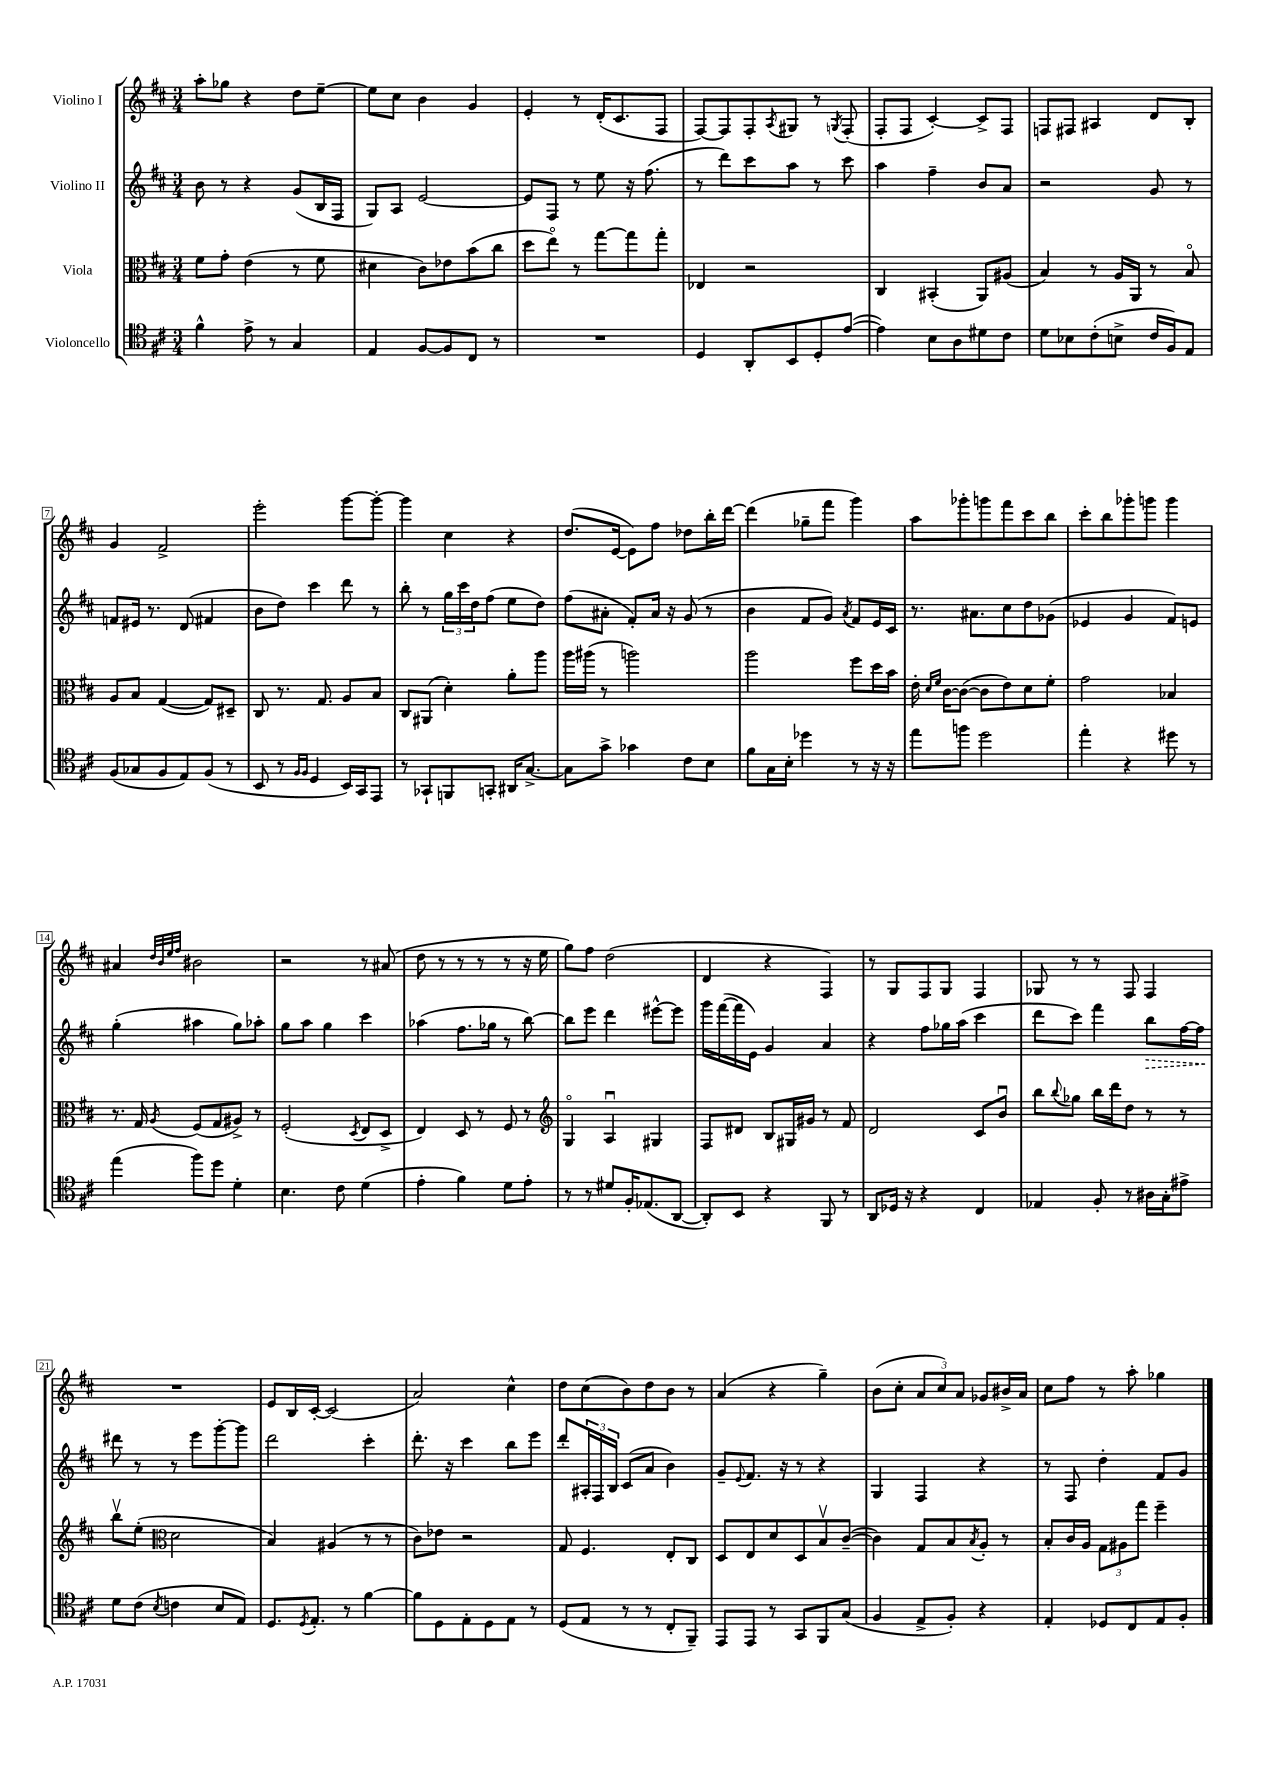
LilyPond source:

<<
\new StaffGroup <<
\new Staff = "s0" \with { instrumentName = "Violino I" } {
    \clef treble \key d \major \numericTimeSignature \time 3/4
    a''8-. ges''8 r4 d''8 e''8~-- |
    e''8 cis''8 b'4 g'4 |
    e'4-. r8 d'16-.( cis'8. fis8 |
    fis8~) fis8 fis8-. \acciaccatura { a8 } gis8 r8 \acciaccatura { g8 } fis8-.( |
    fis8-. fis8 cis'4~-.) cis'8-> fis8 |
    f8 fis8 ais4 d'8 b8-. |
    g'4 fis'2-> |
    e'''2-. g'''8~ g'''8~-. |
    g'''4 cis''4 r4 |
    d''8.( e'16~ e'8) fis''8 des''8 b''16-. d'''16~ |
    d'''4( ges''8-- fis'''8 g'''4) |
    a''8 ges'''8-. g'''8 fis'''8 cis'''8 b''8 |
    cis'''8-. b''8 ges'''8-. g'''8 g'''4 |
    ais'4 \grace { d''32 b'32 e''32 fis''32 } bis'2 |
    r2 r8 ais'8( |
    d''8 r8 r8 r8 r8 r16 e''16 |
    g''8) fis''8 d''2( |
    d'4 r4 fis4) |
    r8 g8 fis8 g8 fis4 |
    ges8 r8 r8 fis8 fis4 |
    R2. |
    e'8 b16 cis'16~-. cis'2( |
    a'2) cis''4-^ |
    d''8 cis''8( b'8) d''8 b'8 r8 |
    a'4( r4 g''4--) |
    b'8( cis''8-. \tuplet 3/2 { a'8 cis''8) a'8 } ges'8 bis'16-> a'16 |
    cis''8 fis''8 r8 a''8-. ges''4 \bar "|." |
}
\new Staff = "s1" \with { instrumentName = "Violino II" } {
    \clef treble \key d \major \numericTimeSignature \time 3/4
    b'8 r8 r4 g'8( b16 fis16 |
    g8) a8 e'2~ |
    e'8 fis8 r8 e''8 r16 fis''8.( |
    r8 d'''8) cis'''8 a''8 r8 cis'''8 |
    a''4 fis''4-- b'8 a'8 |
    r2 g'8 r8 |
    f'8 eis'16 r8. d'8( fis'4 |
    b'8 d''8) cis'''4 d'''8 r8 |
    b''8-. r8 \tuplet 3/2 { g''16 cis'''16 d''16 } fis''8( e''8 d''8) |
    fis''8( ais'8-. fis'8-.) ais'16 r16 g'8( r8 |
    b'4 fis'8 g'8) \acciaccatura { a'8 } fis'8 e'16 cis'16 |
    r8. ais'8. cis''8 d''8 ges'8( |
    ees'4 g'4 fis'8) e'8 |
    g''4-.( ais''4 g''8) aes''8-. |
    g''8 a''8 g''4 cis'''4 |
    aes''4( fis''8. ges''16 r8 b''8~) |
    b''8 e'''8 d'''4 eis'''8~-^ eis'''8 |
    g'''16 fis'''16~( fis'''16 e'16) g'4 a'4 |
    r4 fis''8 ges''16 a''16( cis'''4 |
    d'''8 cis'''8) fis'''4 \once \override Hairpin.style = #'dashed-line b''8\> fis''16~ fis''16\! |
    dis'''8 r8 r8 e'''8 g'''8~-. g'''8 |
    d'''2 cis'''4-. |
    d'''8.-. r16 cis'''4 b''8 e'''8 |
    d'''8-. \tuplet 3/2 { ais16-. fis16 b16 } cis'8( a'8 b'4) |
    g'8-- \appoggiatura { e'8 } fis'8. r16 r8 r4 |
    g4 fis4 r4 |
    r8 fis8 d''4-. fis'8 g'8 \bar "|." |
}
\new Staff = "s2" \with { instrumentName = "Viola" } {
    \clef alto \key d \major \numericTimeSignature \time 3/4
    fis'8 g'8-. e'4( r8 fis'8 |
    dis'4 cis'8) ees'8 b'8( cis''8 |
    d''8 e''8\flageolet) r8 g''8~ g''8 g''8-. |
    ees4 r2 |
    cis4 bis,4-.( a,8) ais8( |
    b4) r8 a16 a,16 r8 b8\flageolet |
    a8 b8 g4~( g8) dis8-- |
    cis8 r8. g8. a8 b8 |
    cis8 ais,8( d'4-.) a'8-. a''8 |
    a''16 ais''16( r8 a''2) |
    a''2 fis''8 d''16 b'16 |
    e'16-. \grace { d'16 fis'16 } cis'16~ cis'8~( cis'8 e'8) d'8 fis'8-. |
    g'2 bes4 |
    r8. g16 \acciaccatura { a8 } fis8( g8 ais8->) r8 |
    fis2-.( \acciaccatura { d8 } e8 d8-> |
    e4) d8 r8 fis8 r8 |
    \clef treble g4\flageolet a4\downbow gis4 |
    fis8 dis'8 b8 gis16 gis'16 r8 fis'8 |
    d'2 cis'8 b'8\downbow |
    b''8 \appoggiatura { b''8 } ges''8 b''16 d'''16 d''8 r8 r8 |
    b''8\upbow e''8-.( \clef alto d'2 |
    b4) ais4( r8 r8 |
    cis'8) ees'8 r2 |
    g8 fis4. e8-. cis8 |
    d8 e8 d'8 d8 b8\upbow cis'8~--( |
    cis'4) g8 b8 \acciaccatura { b8 } a8-. r8 |
    b8-. cis'16 a16 \tuplet 3/2 { g8 ais8 g''8 } fis''4-- \bar "|." |
}
\new Staff = "s3" \with { instrumentName = "Violoncello" } {
    \clef tenor \key d \major \numericTimeSignature \time 3/4
    fis'4-^ e'8-> r8 g4 |
    e4 fis8~ fis8 cis8 r8 |
    R2. |
    d4 a,8-. b,8 d8-. e'8~( |
    e'4) b8 a8 dis'8 cis'8 |
    d'8 bes8 cis'8-.( b8-> cis'16 fis16) e8 |
    fis8( ges8 fis8 e8) fis8( r8 |
    b,8 r8 \grace { fis16 fis16 } d4 b,16) g,16 e,8 |
    r8 ges,8-! f,8 g,8-. ais,16 g8.~-> |
    g8 g'8-> ges'4 cis'8 b8 |
    fis'8 g16 b16-. des''4 r8 r16 r16 |
    e''8 f''8 d''2 |
    e''4-. r4 dis''8 r8 |
    e''4( fis''8) d''8 d'4-. |
    b4. cis'8 d'4( |
    e'4-. fis'4) d'8 e'8-. |
    r8 r8 dis'8 fis16-. ees8.( a,8~ |
    a,8-.) b,8 r4 fis,8 r8 |
    a,8 des16 r16 r4 cis4 |
    ees4 fis8-. r8 ais16 g16-. eis'8-> |
    d'8 cis'8( \acciaccatura { b8 } c'4 b8 e8) |
    d8. \acciaccatura { d8 } e8.-. r8 fis'4~ |
    fis'8 d8 e8-. d8 e8 r8 |
    d8( e8 r8 r8 cis8-. fis,8--) |
    e,8 e,8 r8 g,8 fis,8 g8( |
    fis4 e8-> fis8-.) r4 |
    e4-. des8 cis8 e8 fis8-. \bar "|." |
}
>>
>>
\layout { \context { \Score \override BarNumber.stencil = #(make-stencil-boxer 0.1 0.3 ly:text-interface::print) } }
